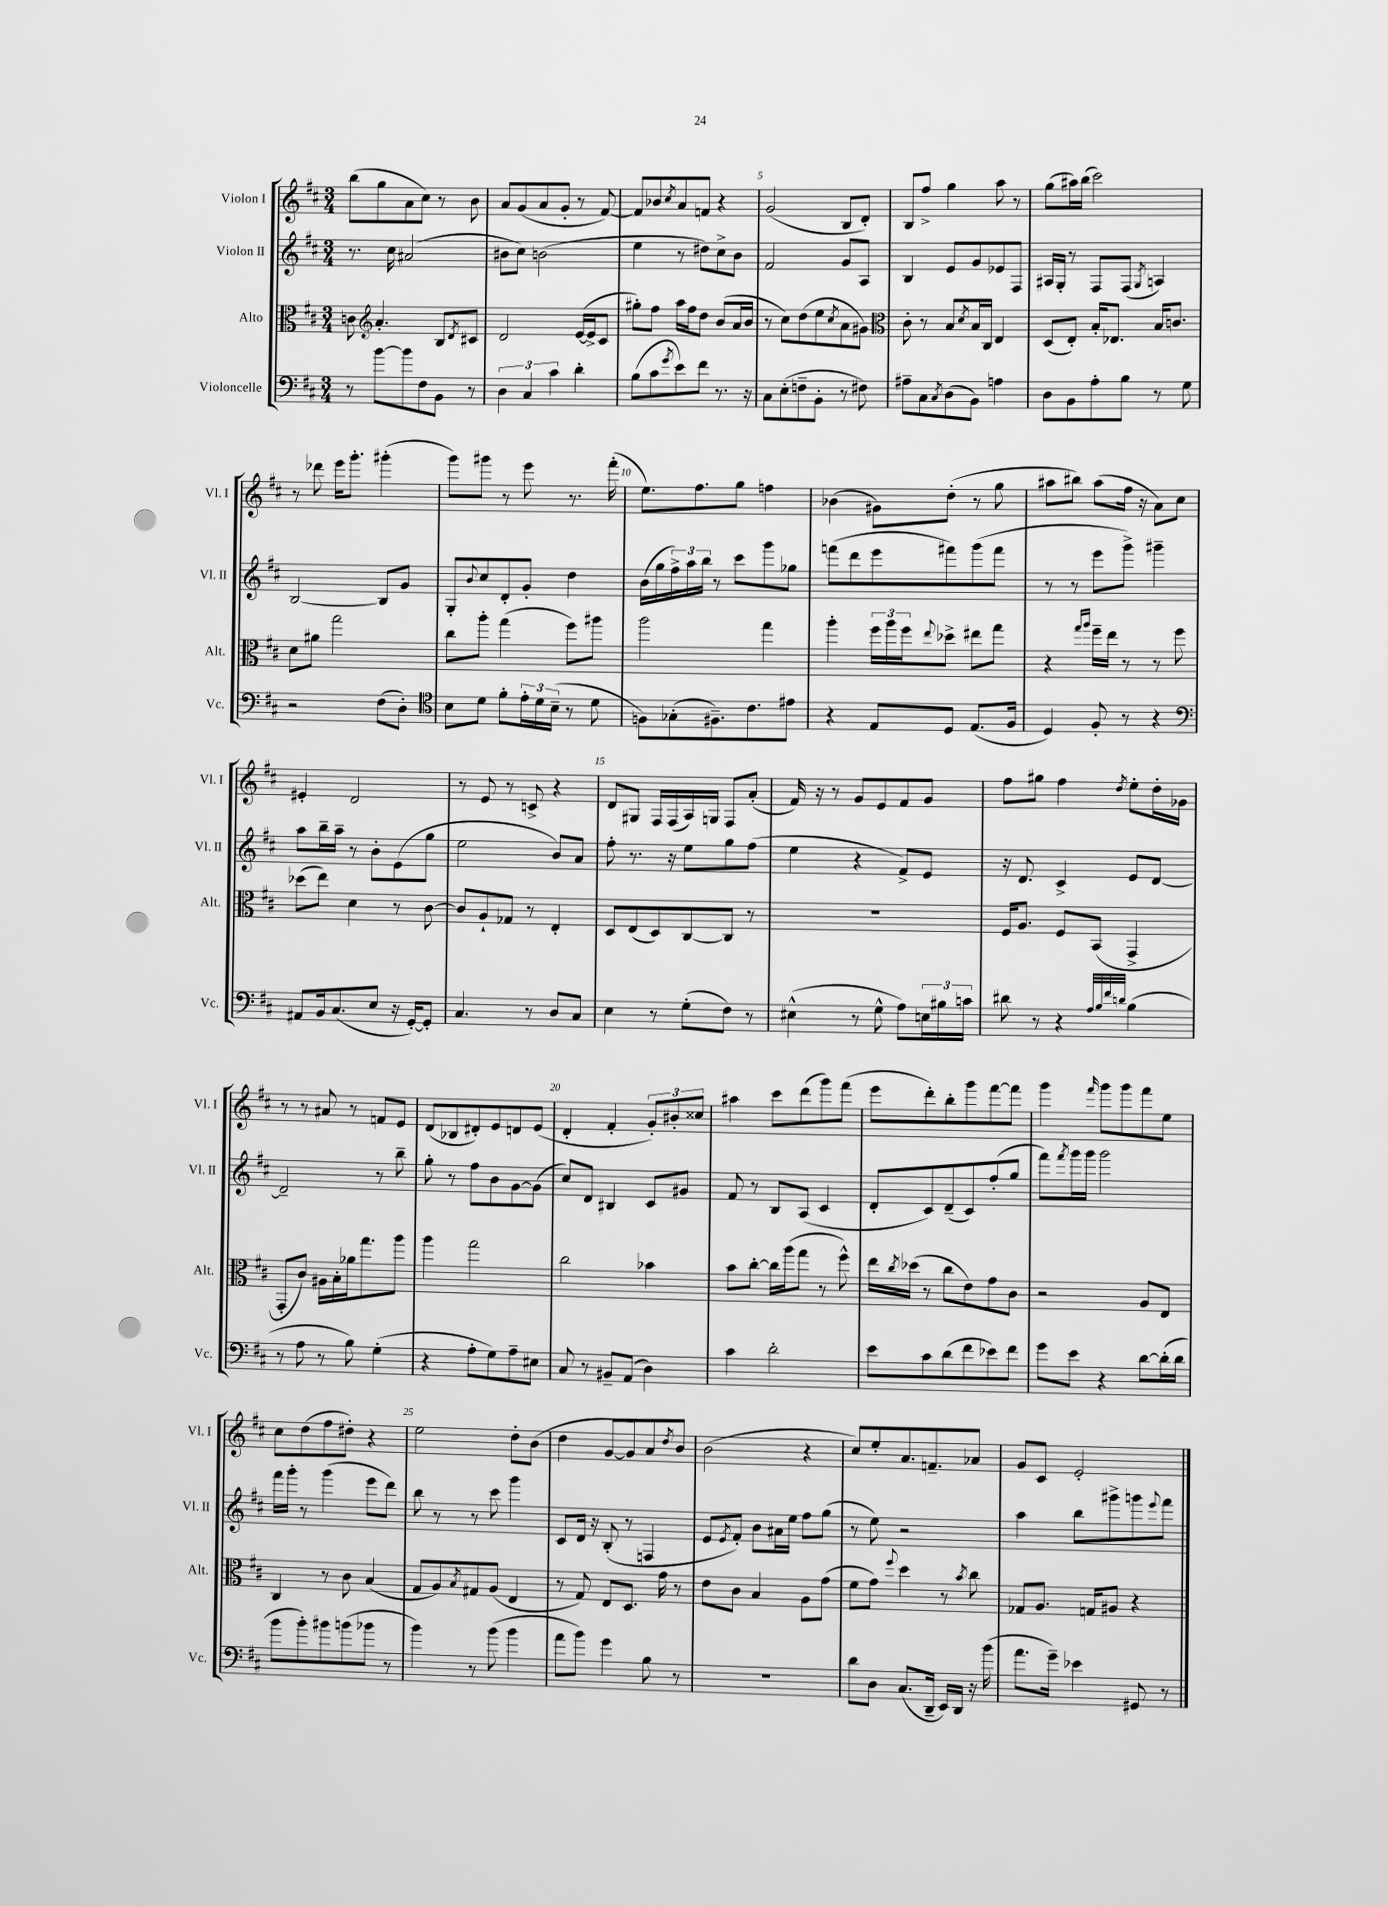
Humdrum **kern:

**kern	**kern	**kern	**kern
*staff4	*staff3	*staff2	*staff1
*clefF4	*clefC3	*clefG2	*clefG2
*k[f#c#]	*k[f#c#]	*k[f#c#]	*k[f#c#]
*M3/4	*M3/4	*M3/4	*M3/4
8r	8c	8.r	(8bb
*	*clefG2	*	*
[8b	4.a'	.	8gg
.	.	16cc#	.
8b]	.	(2a#	8a
8F#	.	.	8cc#)
8BB	8B	.	8r
.	8qd	.	.
8r	8c#	.	8b
=	=	=	=
6D	2d	8b#	8a
.	.	8cc#)	(8g
6C#	.	.	.
.	.	(2b	8a
6c#	.	.	.
.	.	.	8g'
4d'	([16e	.	8r
.	16e^]	.	.
.	8c#	.	[8f#)
=	=	=	=
(8B	8gg#')	4ee	8f#]
8c#	8ff#	.	8b-
8qg	.	.	8qcc#
8e)	16aa	8r	8a
.	16ff#	.	.
8f#	8dd	8dd#)	8f
8.r	(8b	8cc#^	4r
.	16a	8b	.
16r	16b	.	.
=	=	=	=
8C#	8r	2f#	(2g
(8E'	8cc#)	.	.
8F~	(8dd	.	.
8BB'	8ee	.	.
.	8qcc#	.	.
8r	8a	8g	8B
8F#)	8g#)	8A	8d')
=	=	=	=
*	*clefC3	*	*
8A#~	8c#'	4B	8B
8C#	8r	.	8ff#^
8qC#	.	.	.
(8D	8B	8e	4gg
.	8qd	.	.
8BB)	16B	8g	.
.	16C#	.	.
4A	4E	8e-	8aa
.	.	8F#	8r
=	=	=	=
8D	(8D	16A#	(8gg
.	.	16G'	.
8BB	8E')	8r	16aa#)
.	.	.	(16bb
8A'	16B'	8F#	2ccc#)
.	8.E-	.	.
8B	.	(8F#	.
.	.	8qG	.
8r	16B	4A)	.
.	8.c	.	.
8G	.	.	.
=	=	=	=
2r	8d	[2B	8r
.	8a#	.	8ddd-
.	2gg	.	16eee
.	.	.	8.ggg'
(8F#	.	8B]	(4ggg#'
8D')	.	8g	.
=	=	=	=
*clefC4	*	*	*
8B	8cc#	8G'	8ggg)
.	.	8qqb	.
8d	8aa'	8cc#	8ggg#
8f#'	(4gg	8d'	8r
24e'	.	8g'	8eee
24d	.	.	.
(24B~	.	.	.
8r	8ff#)	4dd	8.r
8d	8aa#	.	.
.	.	.	(16fff#'
=	=	=	=
8F)	2aa	(16b	8.ee)
.	.	16gg	.
(8G-'	.	24ff#^)	.
.	.	24aa	.
.	.	.	8.ff#
.	.	24bb	.
8.F#~)	.	8r	.
.	.	8ccc#	8gg
8.c#	.	.	.
.	4gg	8ggg	4ff
8e#	.	8gg-	.
=	=	=	=
4r	4aa'	(8fff	(4b-
.	.	8ddd	.
8E	24ff#	8eee	8g#)
.	24aa	.	.
.	24ff#	.	.
.	8qqee	.	.
8D	8dd-^	8fff#)	(8dd'
(8.E	8ee#	(8ggg	8r
.	8gg	8fff#	8gg
16F#	.	.	.
=	=	=	=
4D)	4r	8r	8aa#
.	.	8r	8bb#)
.	16qqgg	.	.
.	16qqaa	.	.
8F#'	16ff#~	8eee	(8aa#
.	16ee	.	.
8r	8r	8ggg^)	16ff#
.	.	.	16r
4r	8r	4ggg#~	8a)
.	8ff#	.	8cc#
=	=	=	=
*clefF4	*	*	*
8AA#	(8dd-	8aa	4e#'
16BB	8ee)	16bb~	.
(8.C#	.	16aa~	.
.	4d	8r	2d
8E	.	8b'	.
16r	8r	(8e	.
[16GG')	.	.	.
8GG']	[8c#	8gg	.
=	=	=	=
4.C#	8c#]	2ee	8r
.	8A`	.	8e
.	8G-	.	8r
8r	8r	.	8c^
8D	4E'	8b)	4r
8C#	.	8a	.
=	=	=	=
4E	8D	8ff#'	8d
.	(8E	8.r	8G#
8r	8D)	.	16F#
.	.	16r	(16F#
(8G'	[8C#	8ee	16A)
.	.	.	16G
8F#)	8C#]	8gg	8F#
8r	8r	(8ff#	(8a'
=	=	=	=
(4E#^^	2.r	4ee	16f#)
.	.	.	16r
.	.	.	8r
8r	.	4r	8g
8G^^	.	.	8e
8A)	.	8f#^)	8f#
24E	.	8e	8g
24B#	.	.	.
24c	.	.	.
=	=	=	=
8d#	16F#	16r	8ff#
.	8.A	8.d	.
8r	.	.	8gg#
4r	8F#	4c#^	4ff#
.	(8BB	.	.
32qqA	.	.	.
32qqB	.	.	.
32qqf#	.	.	.
32qqd	.	.	8qdd
(4B	4GG^	8e	8ee'
.	.	[8d	16dd'
.	.	.	16g-
=	=	=	=
8r	8GG'	2d~]	8r
8A	8c#)	.	8r
8r	16A#	.	8a#
.	16B'	.	.
8B)	16a-	.	8r
.	8.gg	.	.
(4G'	.	8r	8f
.	8aa	8bb~	8e
=	=	=	=
4r	4aa	8gg'	(8d
.	.	8r	8B-
8A'	2gg	8ff#	8d#')
8G)	.	8b	8e
8A~	.	[8g	8d
8E#	.	(8g]	(8e
=	=	=	=
8C#	2cc#	8cc#)	4d'
8r	.	8d	.
8BB#~	.	4B#	4f#'
(8AA	.	.	.
4D)	4b-	8c#	12g')
.	.	.	12b#'
.	.	8g#	.
.	.	.	12cc##
=	=	=	=
4c#	8b	8f#	4aa#
.	[8cc#'	8r	.
2d'	16cc#]	8B	8ccc#
.	(16aa	.	.
.	8gg	(8A	(8ddd
.	8r	4c#	8ggg)
.	8ff#^^)	.	(8fff#
=	=	=	=
8e	16ee	8d'	8eee
.	8qcc#	.	.
.	(16dd-	.	.
8c#	8r	8c#)	8ddd')
(8d	8cc#	(8d~	8bb'
8f#	8e)	8c#)	8ggg
8e-)	8g	(8ff#'	[8fff#
8f#	8c#	8gg	8fff#]
=	=	=	=
8g	2r	8fff#)	4ggg
.	.	8qfff#	.
8e	.	16ggg	.
.	.	16ggg	.
.	.	.	16qqfff#
4r	.	2ggg	8ggg
.	.	.	8ggg
[8d	8A	.	8fff#
(16d']	8E	.	8ee
16d	.	.	.
=	=	=	=
8b	4C#	16fff#	8cc#
.	.	16ggg'	.
8b')	.	8r	(8dd
8b#	8r	(4ggg	8ff#
(8b	8c#	.	8dd#')
8b-	(4B	8eee	4r
8r	.	8ddd)	.
=	=	=	=
4b)	8G	8bb	2ee
.	8A)	8r	.
.	8qB	.	.
8r	8G#	8r	.
(8b	(8A	8ccc#	.
4b	4E	4ggg	8dd'
.	.	.	(8b
=	=	=	=
8a	8r	8c#	4dd
8b)	8G)	16d	.
.	.	16r	.
4g	8E	(8B'	[8g
.	8.D	8r	8g])
8B	.	4F	8a
.	16g	.	.
.	.	.	8qdd
8r	8r	.	8b
=	=	=	=
2.r	8e	8e	(2b
.	.	8qe	.
.	8c#	8f#')	.
.	4B	8b	.
.	.	16a#	.
.	.	16ee	.
.	8A	8ff#	4r
.	(8g	(8gg	.
=	=	=	=
8d	8f#	8r	8cc#)
8D	8g)	8ee)	8ee'
.	8qqff#	.	.
(8.C#	4dd	2r	8.a
16DD~	.	.	8.f~
16EE)	8r	.	.
16DD	.	.	.
.	8qb	.	.
16r	8cc#	.	8a-
(16b	.	.	.
=	=	=	=
8.a	8G-	4aa	8g
.	8.A	.	8c#
16g~)	.	.	.
4e-	.	8bb	2e'
.	16G	.	.
.	8A#	8ggg#^	.
8GG#	4r	8ggg	.
.	.	8qqeee	.
8r	.	8fff#	.
==	==	==	==
*-	*-	*-	*-
